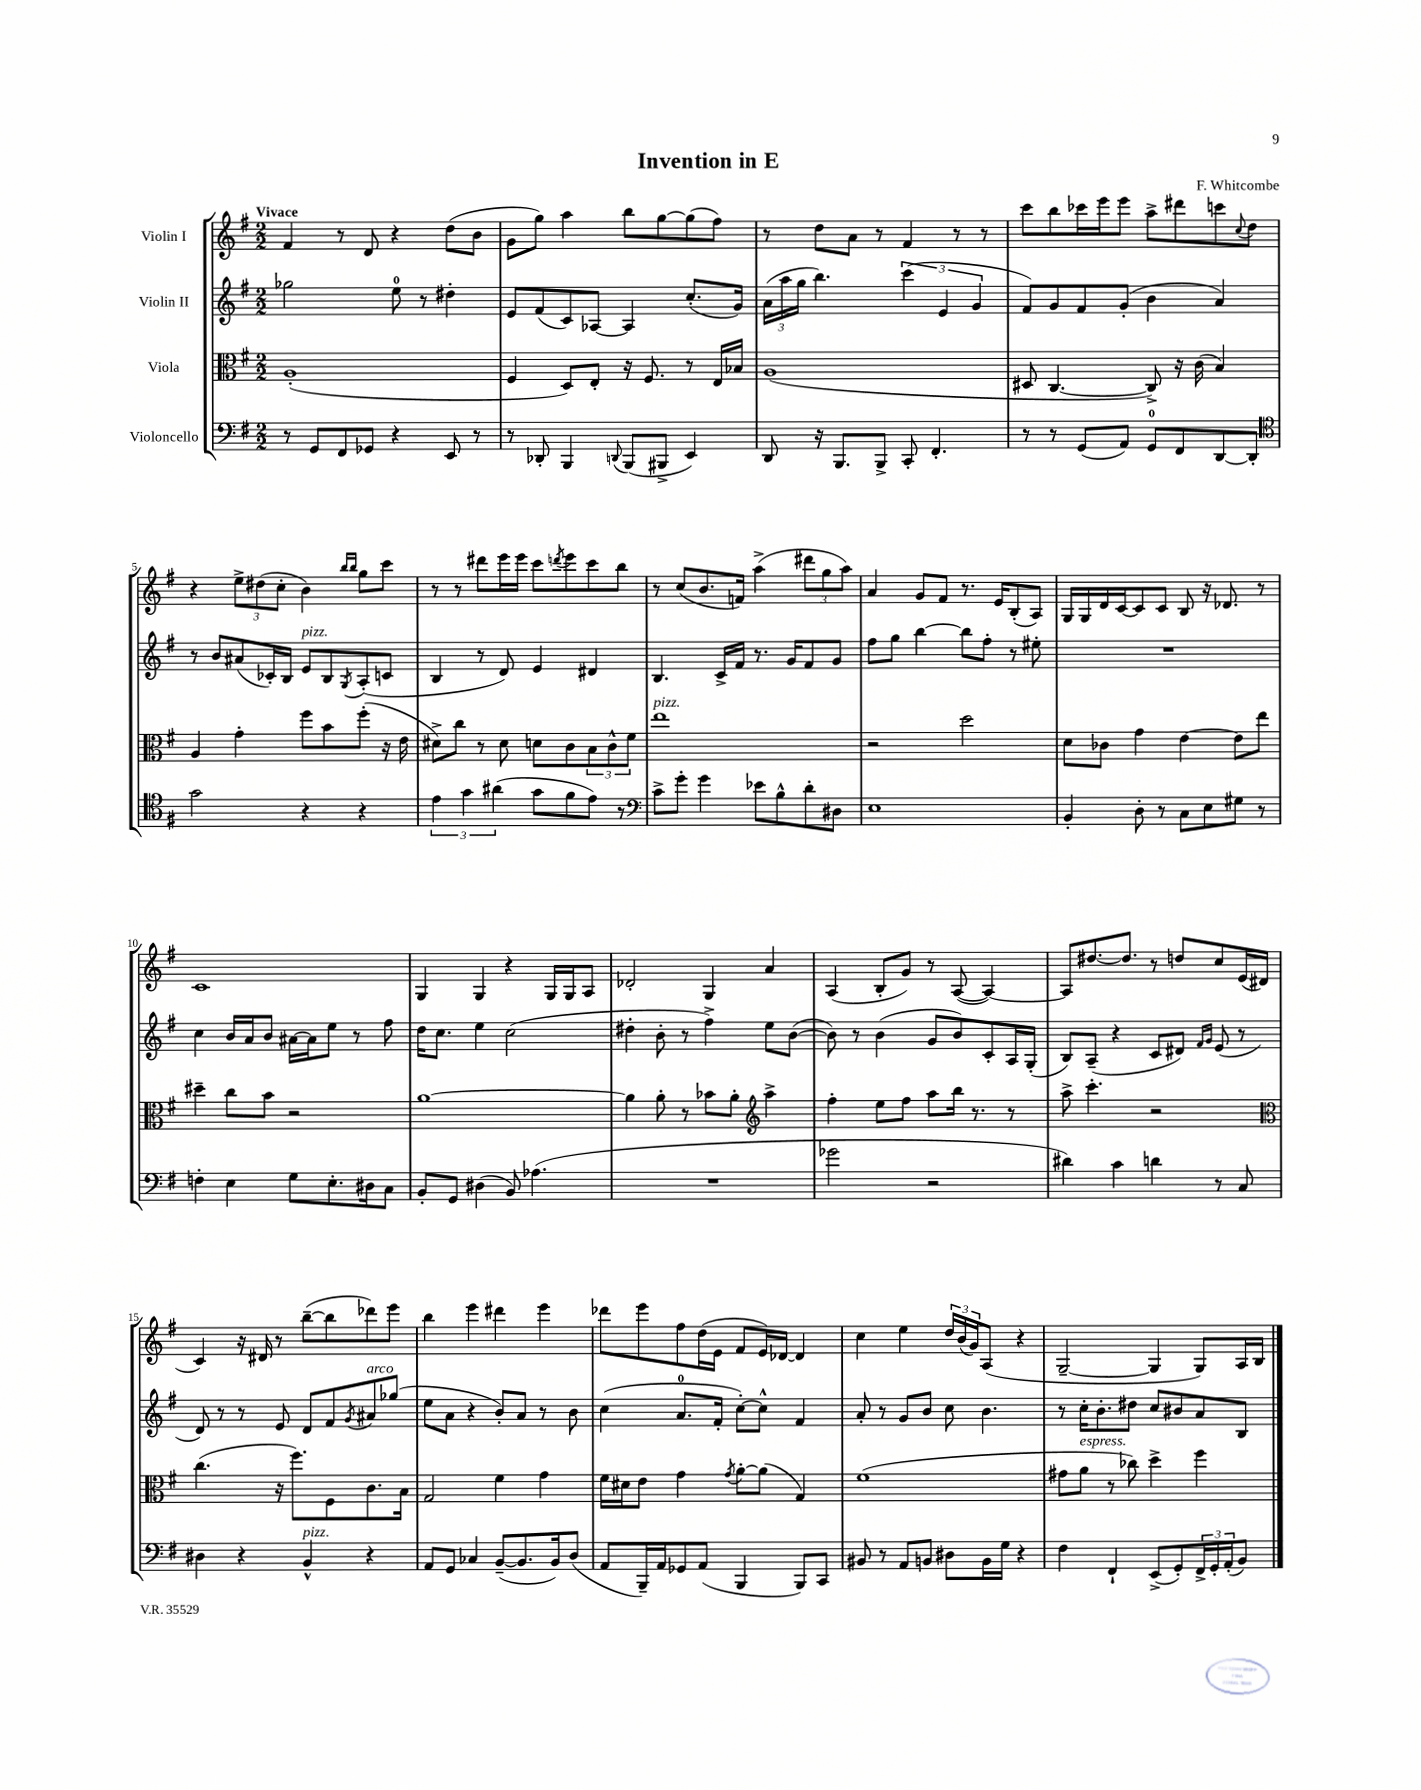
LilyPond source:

\header { title = "Invention in E" composer = "F. Whitcombe" }
<<
\new StaffGroup <<
\new Staff = "s0" \with { instrumentName = "Violin I" } {
    \clef treble \key g \major \numericTimeSignature \time 2/2 \tempo "Vivace"
    fis'4 r8 d'8 r4 d''8( b'8 |
    g'8 g''8) a''4 b''8 g''8~ g''8( fis''8) |
    r8 d''8 a'8 r8 fis'4 r8 r8 |
    c'''8 b''8 ces'''16 e'''16 e'''8 a''8-> dis'''8 c'''8 \appoggiatura { c''8 } d''8 |
    r4 \tuplet 3/2 { e''8-> dis''8( c''8-. } b'4) \grace { b''16 b''16 } g''8 c'''8 |
    r8 r8 dis'''8 e'''16 e'''16 c'''8 \acciaccatura { d'''8 } e'''8 c'''8 b''8 |
    r8 c''8( b'8. f'16) a''4->( \tuplet 3/2 { dis'''8 g''8 a''8) } |
    a'4 g'8 fis'8 r8. e'16 b8-.( a8) |
    g16 g16 d'16 c'16~ c'8 c'8 b8 r16 des'8. r8 |
    c'1 |
    g4 g4 r4 g16 g16 a8 |
    des'2-. g4 a'4 |
    a4( b8-. g'8) r8 a8~( a4~) |
    a8 dis''8.~ dis''8. r8 d''8 c''8 e'16( dis'16 |
    c'4) r16 dis'16 r8 b''8~--( b''8 des'''8) e'''8 |
    b''4 e'''4 dis'''4 e'''4 |
    des'''8 e'''8 fis''8 d''16( e'16 fis'8 e'16) des'16~ des'4 |
    c''4 e''4 \tuplet 3/2 { d''16 b'16( g'16) } a8( r4 |
    g2~-- g4 g8) a16 b16 \bar "|." |
}
\new Staff = "s1" \with { instrumentName = "Violin II" } {
    \clef treble \key g \major \numericTimeSignature \time 2/2
    ges''2 e''8-0 r8 dis''4-. |
    e'8 fis'8( c'8) aes8~ aes4 c''8.-.( g'16) |
    \tuplet 3/2 { a'16( a''16 g''16 } b''4.) \tuplet 3/2 { c'''4( e'4 g'4 } |
    fis'8) g'8 fis'8 g'8-.( b'4 a'4) |
    r8 b'8 ais'8( ces'16-.) b16 e'8^\markup { \italic "pizz." } b8 \acciaccatura { g8 } a8-.( c'8 |
    b4 r8 d'8) e'4 dis'4 |
    b4. c'16-> fis'16 r8. g'16 fis'8 g'8 |
    fis''8 g''8 b''4~ b''8 fis''8-. r8 eis''8-. |
    R1 |
    c''4 b'16 a'16 b'8 ais'16~ ais'16 e''8 r8 fis''8 |
    d''16 c''8. e''4 c''2( |
    dis''4-. b'8-. r8 fis''4->) e''8 b'8~( |
    b'8) r8 b'4( g'8 b'8) c'8-. a16 g16-.( |
    b8) a8--( r4 c'8 dis'8) \grace { fis'16 g'16 } e'8( r8 |
    d'8) r8 r8 e'8 d'8 fis'8 \acciaccatura { g'8 } ais'8^\markup { \italic "arco" } ges''8( |
    e''8 a'8 r4 b'8-.) a'8 r8 b'8 |
    c''4( a'8.-0 fis'16-. c''8~-.) c''8-^ fis'4 |
    a'8-. r8 g'8 b'8 c''8 b'4. |
    r8 c''16-. b'8.-. dis''8 c''8 bis'8 a'8 b8 \bar "|." |
}
\new Staff = "s2" \with { instrumentName = "Viola" } {
    \clef alto \key g \major \numericTimeSignature \time 2/2
    a1-.( |
    fis4 d8) e8-. r16 fis8. r8 e16 bes16 |
    a1( |
    dis8 c4.~ c8->) r16 c'16( b4) |
    a4 g'4-. fis''8 b'8 fis''8-.( r16 e'16 |
    dis'8->) c''8 r8 dis'8 d'8 c'8 \tuplet 3/2 { b8 c'8-^ fis'8 } |
    e''1^\markup { \italic "pizz." } |
    r2 d''2 |
    d'8 ces'8 g'4 e'4~ e'8 e''8 |
    dis''4-- c''8 b'8 r2 |
    a'1~ |
    a'4 a'8-. r8 bes'8 a'8-. \clef treble a''4-> |
    fis''4-. e''8 fis''8 a''8 b''16 r8. r8 |
    a''8-> c'''4.-. r2 |
    \clef alto c''4.( r16 fis''8.) fis8 c'8. b16 |
    g2 fis'4 g'4 |
    fis'16 dis'16 e'8 g'4 \acciaccatura { g'8 } a'8~-. a'8( g4) |
    fis'1( |
    gis'8 a'8^\markup { \italic "espress." } r8 ces''8) d''4-> fis''4 \bar "|." |
}
\new Staff = "s3" \with { instrumentName = "Violoncello" } {
    \clef bass \key g \major \numericTimeSignature \time 2/2
    r8 g,8 fis,8 ges,8 r4 e,8 r8 |
    r8 des,8-. b,,4 \appoggiatura { d,8 } b,,8( bis,,8-> e,4) |
    d,8 r16 b,,8. b,,8-> c,8-. fis,4.-. |
    r8 r8 g,8( a,8) g,8-0 fis,8 d,8~ d,8-. |
    \clef tenor g'2 r4 r4 |
    \tuplet 3/2 { e'4 g'4 ais'4( } g'8 fis'8 e'8) r8 |
    \clef bass c'8-> g'8-. g'4 ees'8 b8-^ d'8-. dis8 |
    e1 |
    b,4-. d8-. r8 c8 e8 gis8 r8 |
    f4-. e4 g8 e8.-. dis16 c8 |
    b,8-. g,8 dis4( b,8) aes4.( |
    R1 |
    ges'2 r2 |
    dis'4) c'4 d'4 r8 c8 |
    dis4 r4 b,4-^^\markup { \italic "pizz." } r4 |
    a,8 g,8 ces4 b,8~--( b,8. b,16) d8( |
    a,8 b,,16--) a,16 ges,8 a,8( b,,4 b,,8) c,8 |
    bis,8 r8 a,8 b,8 dis8 b,16 g16 r4 |
    fis4 fis,4-! e,8->( g,8-.) \tuplet 3/2 { fis,16-> g,16-. a,16-.( } b,8) \bar "|." |
}
>>
>>
